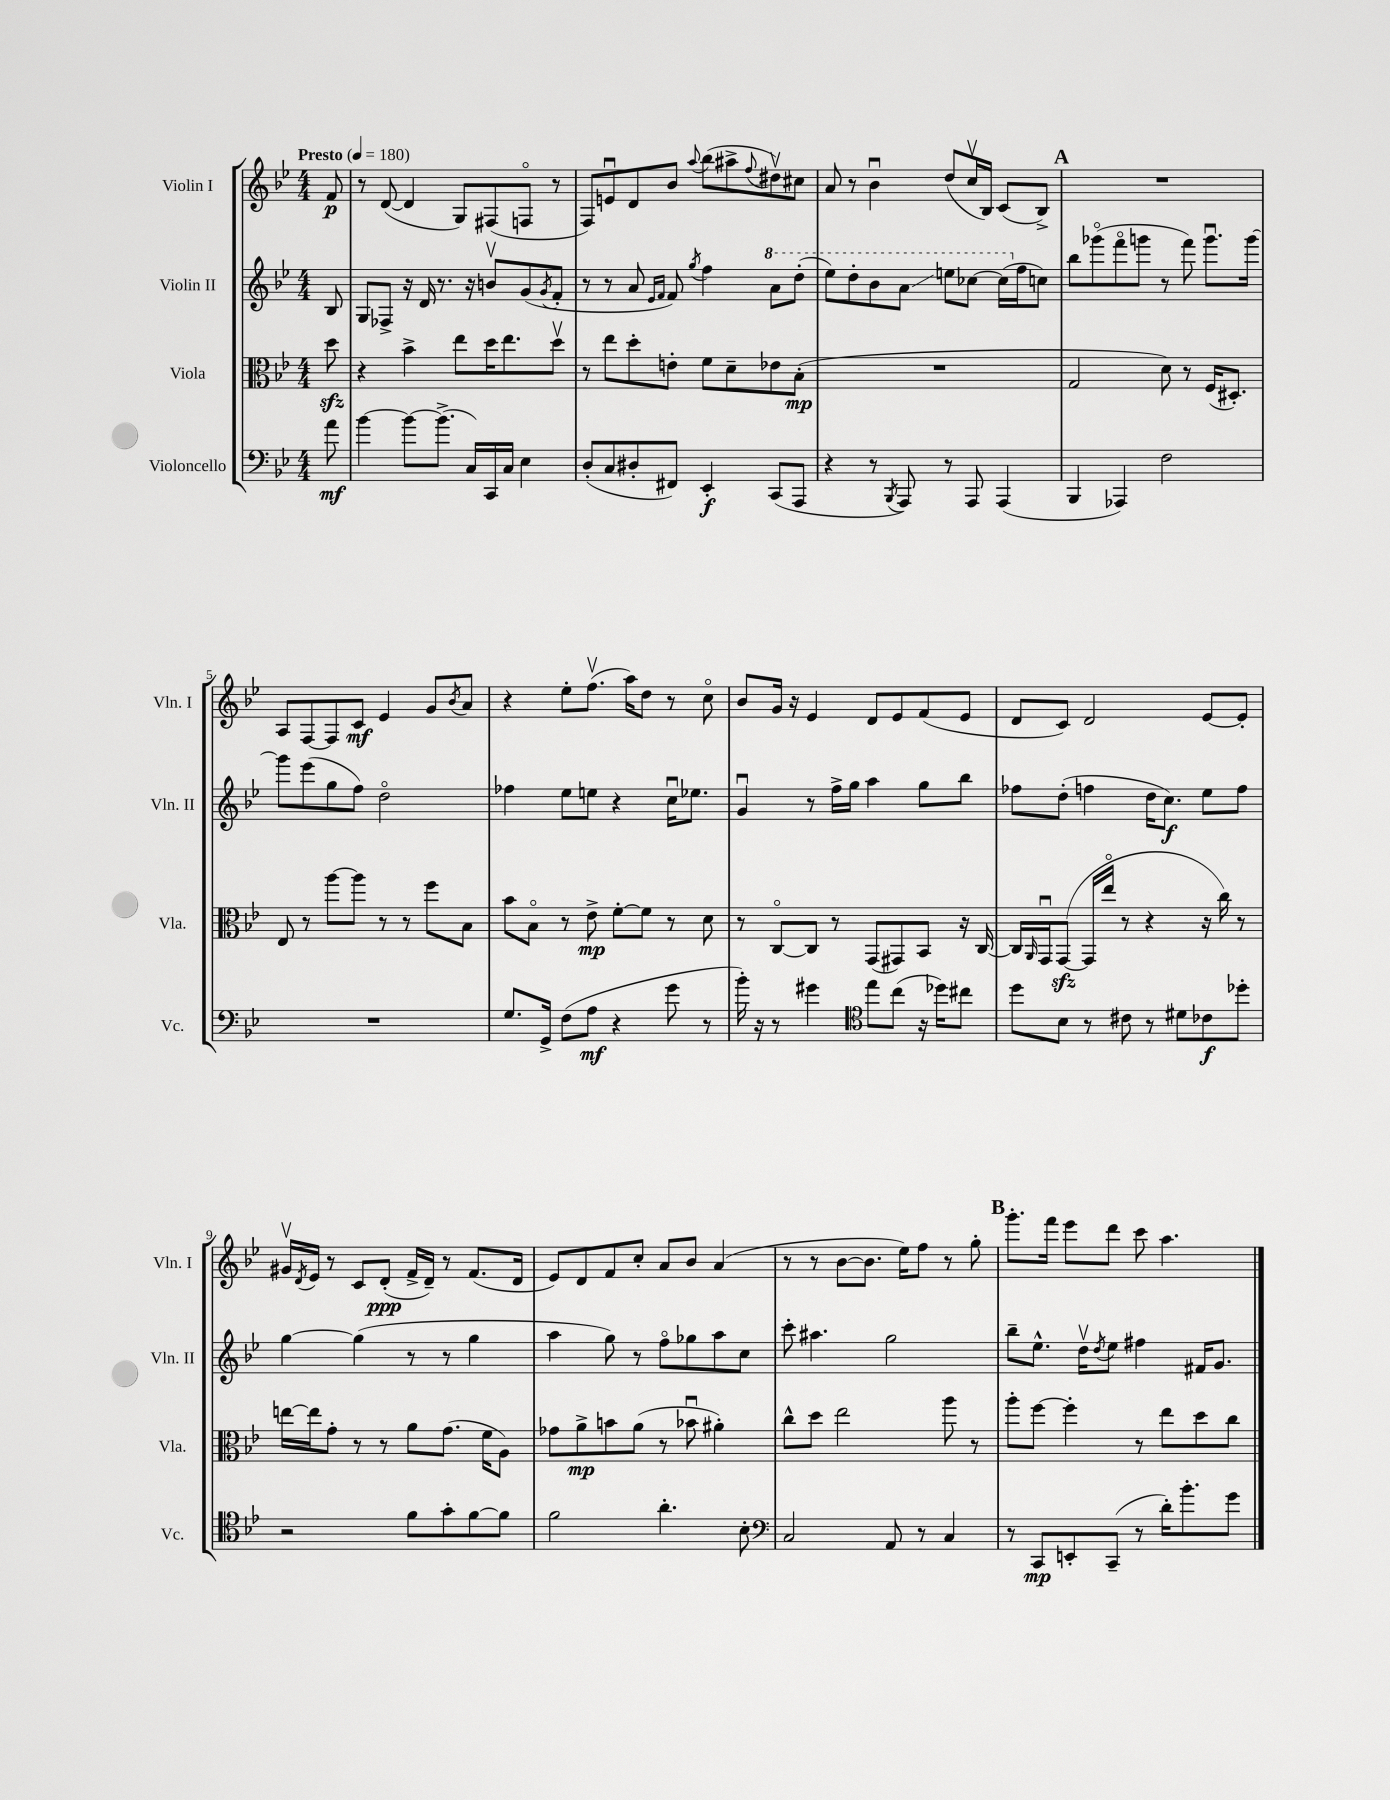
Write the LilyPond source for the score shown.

<<
\new StaffGroup <<
\new Staff = "s0" \with { instrumentName = "Violin I" shortInstrumentName = "Vln. I" } {
    \clef treble \key bes \major \numericTimeSignature \time 4/4 \partial 8 \tempo "Presto" 4 = 180
    f'8\p |
    r8 d'8~( d'4 g8) fis8( f8\flageolet r8 |
    f8) e'8\downbow d'8 bes'8 \appoggiatura { a''8 } bes''8( ais''8-> \appoggiatura { f''8 } dis''8\upbow) cis''8 |
    a'8 r8 bes'4\downbow d''8( c''16\upbow bes16) c'8( bes8->) |
    \mark \markup { \bold "A" } R1 |
    a8 f8~ f8 c'8\mf ees'4 g'8 \acciaccatura { bes'8 } a'8 |
    r4 ees''8-. f''8.\upbow( a''16) d''8 r8 c''8\flageolet |
    bes'8 g'16 r16 ees'4 d'8 ees'8 f'8( ees'8 |
    d'8 c'8) d'2 ees'8~ ees'8-. |
    gis'16\upbow \acciaccatura { d'8 } ees'16 r8 c'8 d'8-.\ppp( f'16-> d'16--) r8 f'8.( d'16 |
    ees'8) d'8 f'8 c''8-. a'8 bes'8 a'4( |
    r8 r8 bes'8~ bes'8. ees''16) f''8 r8 g''8-. |
    \mark \markup { \bold "B" } g'''8.-. f'''16 ees'''8 d'''8 c'''8 a''4. \bar "|." |
}
\new Staff = "s1" \with { instrumentName = "Violin II" shortInstrumentName = "Vln. II" } {
    \clef treble \key bes \major \numericTimeSignature \time 4/4 \partial 8
    bes8 |
    g8 fes8-> r16 d'16 r8. r16 b'8\upbow g'8( \acciaccatura { g'8 } f'8-. |
    r8 r8 a'8 \grace { ees'16 f'16 } f'8) \acciaccatura { g''8 } f''4 \ottava #1 a''8 d'''8-.( |
    ees'''8) d'''8-. bes''8 a''8\glissando e'''8 ces'''8~ ces'''16( \ottava #0 f''16 c''!8) |
    \mark \markup { \bold "A" } bes''8 ges'''8\flageolet( f'''8\flageolet g'''8 r8 f'''8) g'''8.\downbow g'''16~ |
    g'''8 ees'''8( g''8 f''8) d''2\flageolet |
    fes''4 ees''8 e''8 r4 c''16\downbow ees''8. |
    g'4\downbow r8 f''16-> g''16 a''4 g''8 bes''8 |
    fes''8 d''8-.( f''4 d''16 c''8.\f) ees''8 f''8 |
    g''4~ g''4( r8 r8 g''4 |
    a''4 g''8) r8 f''8\flageolet ges''8 a''8 c''8 |
    c'''8-. ais''4. g''2 |
    \mark \markup { \bold "B" } bes''8-- ees''8.-^ d''16\upbow \acciaccatura { d''8 } ees''8 fis''4 fis'16 g'8. \bar "|." |
}
\new Staff = "s2" \with { instrumentName = "Viola" shortInstrumentName = "Vla." } {
    \clef alto \key bes \major \numericTimeSignature \time 4/4 \partial 8
    d''8\sfz |
    r4 bes'4-> ees''8 d''16 ees''8. d''8\upbow |
    r8 ees''8 d''8-. e'8-. f'8 d'8-- ees'8 bes8-.\mp( |
    R1 |
    \mark \markup { \bold "A" } g2 d'8) r8 f16( dis8.-.) |
    ees8 r8 a''8~ a''8 r8 r8 f''8 bes8 |
    bes'8 bes8\flageolet r8 ees'8->\mp f'8~-. f'8 r8 d'8 |
    r8 c8~\flageolet c8 r8 g,8( gis,8) bes,8 r16 c16~ |
    c16 \grace { a,16 } g,16\downbow g,8~\sfz( g,16 ees''16\flageolet r8 r4 r16 c''16) r8 |
    e''16~ e''16 g'8-. r8 r8 a'8 g'8.( f'16 a8) |
    ges'8 a'8->\mp b'8 a'8( r8 bes'8\downbow ais'4-.) |
    c''8-^ d''8 ees''2 a''8 r8 |
    \mark \markup { \bold "B" } a''8-. f''8~ f''4-. r8 ees''8 d''8 c''8 \bar "|." |
}
\new Staff = "s3" \with { instrumentName = "Violoncello" shortInstrumentName = "Vc." } {
    \clef bass \key bes \major \numericTimeSignature \time 4/4 \partial 8
    a'8\mf |
    bes'4~ bes'8~ bes'8.->( c16) c,16 c16 ees4 |
    d8-.( c8 dis8-. fis,8) ees,4-.\f c,8( a,,8 |
    r4 r8 \acciaccatura { bes,,8 } a,,8) r8 a,,8 a,,4( |
    \mark \markup { \bold "A" } bes,,4 aes,,4) f2 |
    R1 |
    g8. g,16-> f8( a8\mf r4 g'8 r8 |
    bes'16-.) r16 r8 gis'4 \clef tenor ees''8 c''8( r16 des''16) cis''8 |
    d''8 bes8 r8 cis'8 r8 dis'8 ces'8\f des''8-. |
    r2 f'8 g'8-. f'8~ f'8 |
    f'2 a'4.-. bes8-. |
    \clef bass c2 a,8 r8 c4 |
    \mark \markup { \bold "B" } r8 c,8\mp e,8-. c,8--( r8 d'16-.) bes'8.-. g'8 \bar "|." |
}
>>
>>
